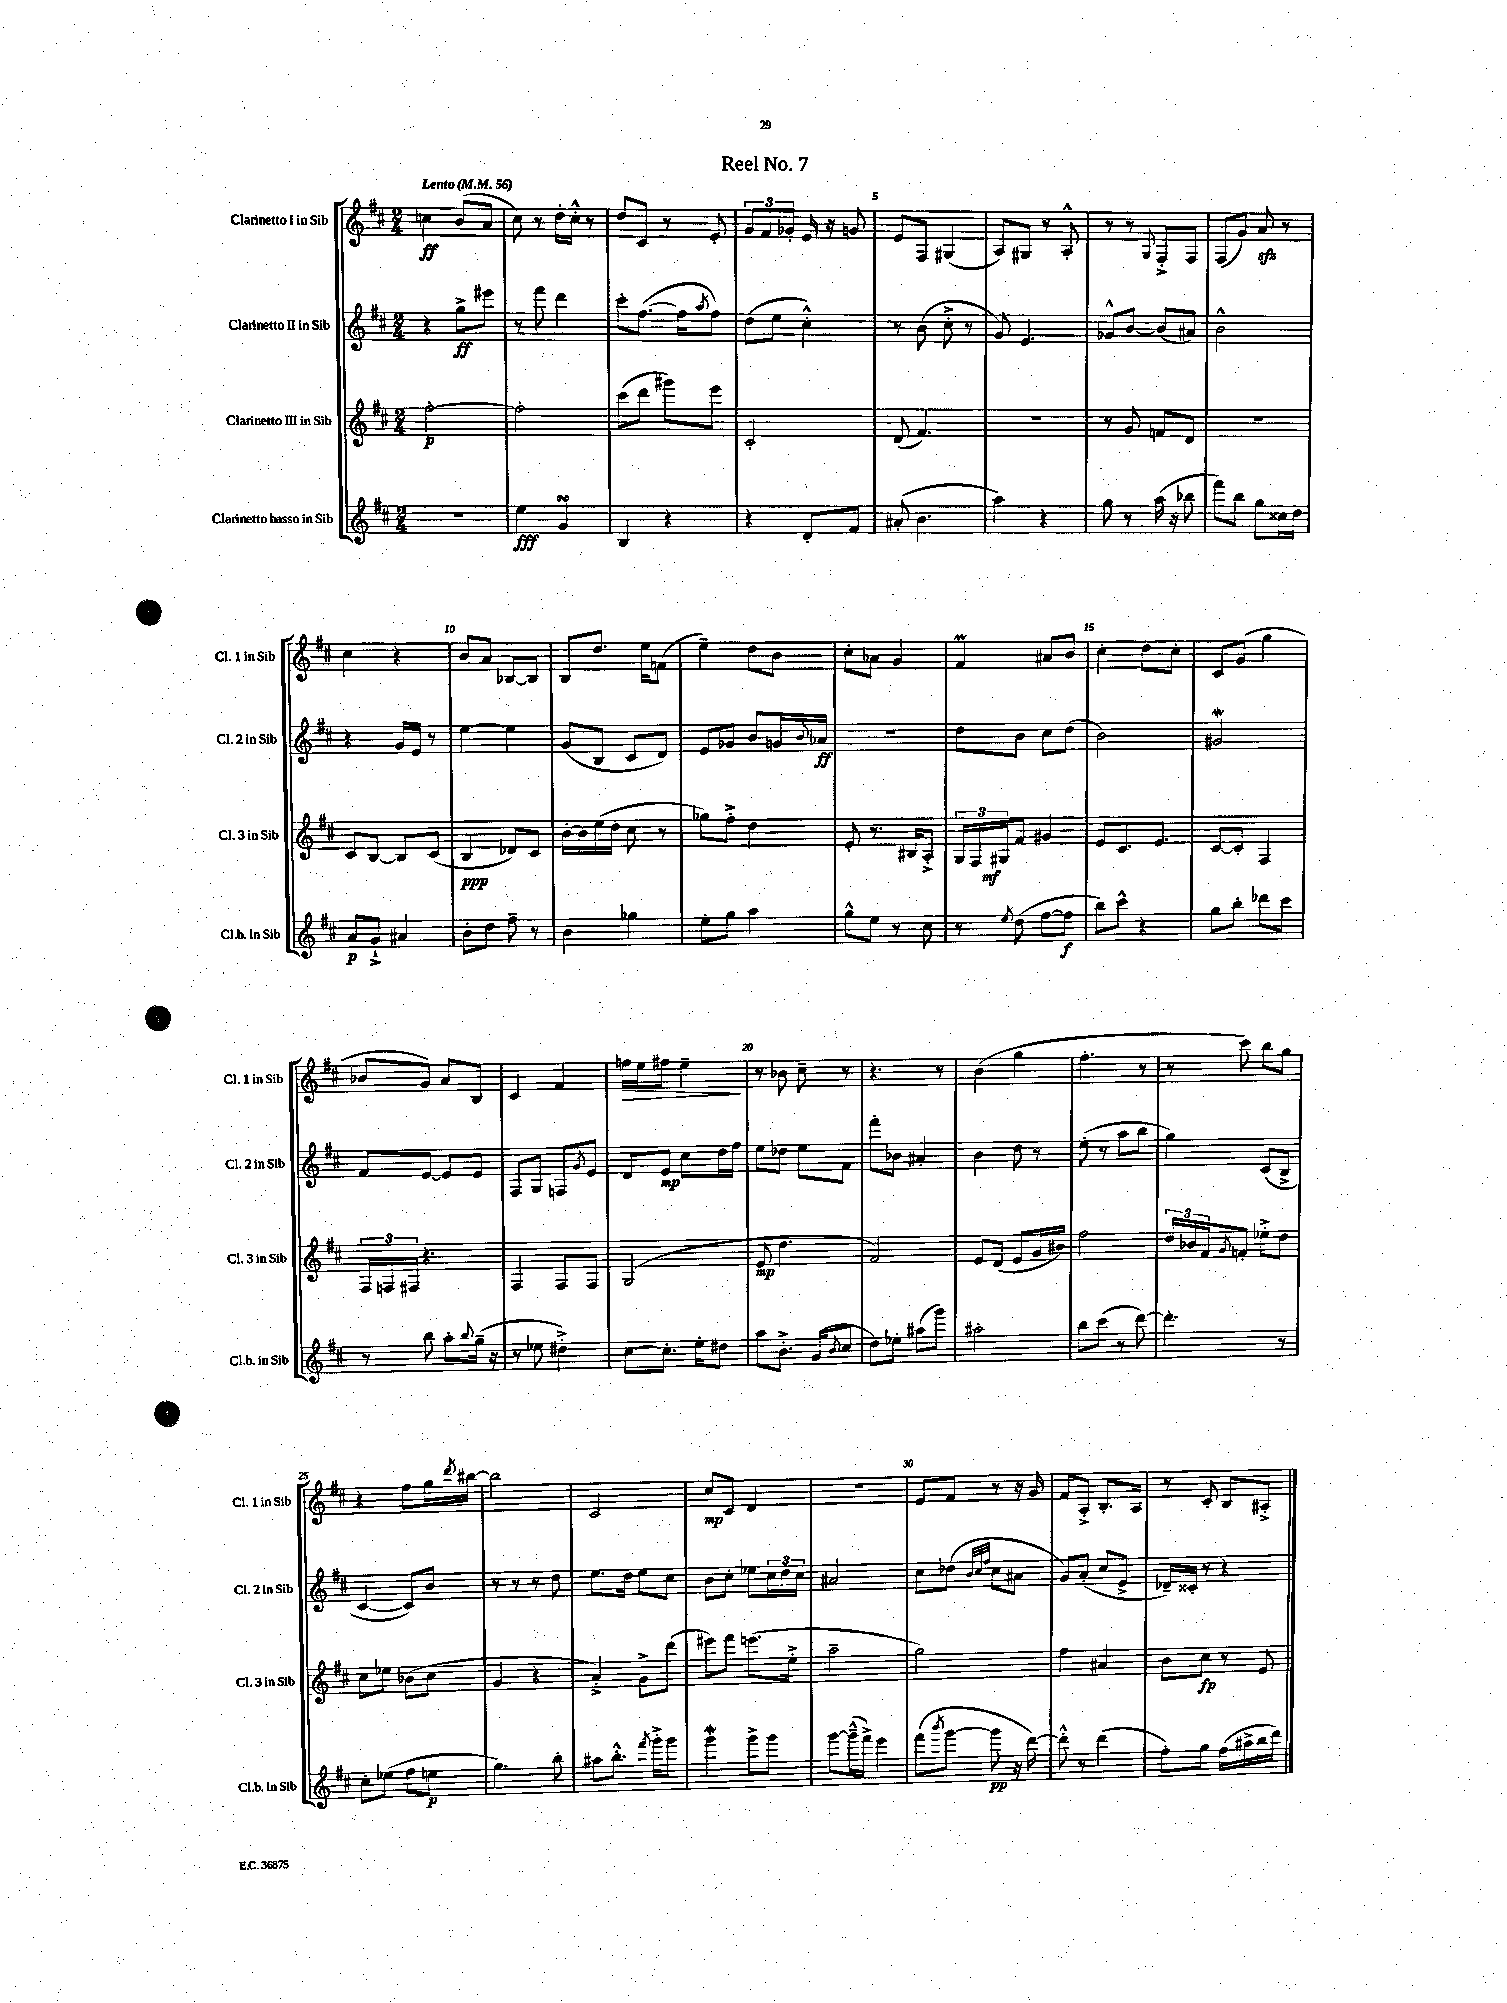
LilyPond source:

\header { title = "Reel No. 7" }
<<
\new StaffGroup <<
\new Staff = "s0" \with { instrumentName = "Clarinetto I in Sib" shortInstrumentName = "Cl. 1 in Sib" } {
    \clef treble \key d \major \numericTimeSignature \time 2/4 \tempo "Lento" 4 = 56
    c''4\ff b'8( a'8 |
    cis''8) r8 d''16-. cis''16-.-^ r8 |
    d''8 cis'8 r8 e'8-. |
    \tuplet 3/2 { g'8 fis'8 ges'8-. } e'16 r16 g'8 |
    e'8 fis8 gis4( |
    a8) gis8 r8 a8-.-^ |
    r8 r8 \appoggiatura { g8 } fis8-.-> fis8 |
    fis8( g'8) a'8\sfz r8 |
    cis''4 r4 |
    b'8 a'8 bes8~ bes8 |
    b8 d''8. e''16 f'8( |
    e''4--) d''8 b'8 |
    cis''8-. aes'8 g'4 |
    fis'4\prall ais'8 b'8 |
    cis''4-. d''8 cis''8-. |
    cis'8 g'8( g''4 |
    bes'8 g'8) a'8 b8 |
    cis'4 fis'4 |
    f''16\> e''16 fis''8 e''4--\! |
    r8 bes'8 cis''8-- r8 |
    r4. r8 |
    b'4( g''4 |
    fis''4.-. r8 |
    r8 cis'''8) b''8 g''8 |
    r4 fis''8 g''16 \acciaccatura { d'''8 } bis''16~ |
    bis''2 |
    cis'2 |
    cis''8\mp cis'8 d'4 |
    r2 |
    e'8 fis'8 r8 r16 g'16 |
    fis'8 a8-.-> b8.-. a16 |
    r8 cis'8-. b8 ais8-.-> \bar "|." |
}
\new Staff = "s1" \with { instrumentName = "Clarinetto II in Sib" shortInstrumentName = "Cl. 2 in Sib" } {
    \clef treble \key d \major \numericTimeSignature \time 2/4
    r4 g''8->\ff eis'''8 |
    r8 fis'''8 d'''4 |
    cis'''8-. fis''8.~( fis''16 \acciaccatura { a''8 } fis''8) |
    d''8( e''8 cis''4-.-^) |
    r8 b'8( cis''8-.-> r8 |
    g'8) e'4. |
    ges'8-^ b'8~ b'8( ais'8) |
    b'2-^ |
    r4 g'16 e'16 r8 |
    e''4~ e''4 |
    g'8( b8 cis'8 d'8) |
    e'8 ges'8 b'8 g'16 \appoggiatura { b'8 } aes'16\ff |
    r2 |
    d''8 b'8 cis''8 d''8( |
    b'2) |
    gis'2\mordent |
    fis'8 e'8~ e'8 e'8 |
    fis8 g8 f8 \acciaccatura { g'8 } e'8 |
    d'8 e'8\mp cis''8 d''16 fis''16 |
    e''8 des''8 e''8 fis'8 |
    fis'''8-. bes'8 ais'4-. |
    b'4 d''8 r8 |
    e''8-.( r8 a''8 b''8 |
    g''4) cis'8( b8-> |
    cis'4~ cis'8) b'8 |
    r8 r8 r8 d''8 |
    e''8. d''16 e''8 cis''8 |
    b'8 cis''8-. ees''8 \tuplet 3/2 { cis''16 d''16 cis''16 } |
    ais'2 |
    cis''8 des''8( \grace { b'32 cis''32 fis''32 } cis''8 ais'8 |
    g'8) a'8-.( cis''8 e'8-> |
    des'16--) cisis'16-. r8 r4 \bar "|." |
}
\new Staff = "s2" \with { instrumentName = "Clarinetto III in Sib" shortInstrumentName = "Cl. 3 in Sib" } {
    \clef treble \key d \major \numericTimeSignature \time 2/4
    fis''2~-.\p |
    fis''2-. |
    cis'''8( d'''8 gis'''8) e'''8 |
    cis'2-. |
    d'8( fis'4.) |
    r2 |
    r8 g'8 f'8 d'8 |
    r2 |
    cis'8 b8~ b8 cis'8( |
    b4\ppp des'8) cis'8 |
    b'16~-. b'16 e''16( d''16 cis''8 r8 |
    ges''8) fis''8-.-> d''4 |
    e'8-. r8. bis16 a8-.-> |
    \tuplet 3/2 { g16 fis16 gis16\mf } fis'8 gis'4 |
    e'8 cis'8. e'8. |
    cis'8~ cis'8-. fis4 |
    \tuplet 3/2 { fis16 f16 fis16 } r4. |
    fis4 fis8 fis8 |
    g2( |
    e'8\mp d''4. |
    fis'2) |
    e'8 d'8( e'8 g'16 bis'16) |
    fis''2 |
    \tuplet 3/2 { d''16 bes'16 fis'16 } \acciaccatura { g'8 } f'8-. ees''8-.-> d''8 |
    cis''8 ees''8 bes'8( cis''8 |
    g'4 r4 |
    a'4-.->) g'8-> d'''8( |
    eis'''8) fis'''8 e'''8.( e''16-.-> |
    a''2-- |
    g''2) |
    fis''4 ais'4 |
    b'8 cis''8\fp r8 e'8 \bar "|." |
}
\new Staff = "s3" \with { instrumentName = "Clarinetto basso in Sib" shortInstrumentName = "Cl.b. in Sib" } {
    \clef treble \key d \major \numericTimeSignature \time 2/4
    r2 |
    e''4\fff g'4\turn |
    b4 r4 |
    r4 d'8-. fis'8 |
    ais'8-.( b'4. |
    a''4) r4 |
    g''8 r8 a''16( r16 bes''8 |
    fis'''8) b''8 g''8 cisis''16 d''16 |
    a'8\p g'8-!-> ais'4 |
    b'8-. d''8 fis''8-- r8 |
    b'4 ges''4 |
    e''8-. g''8 a''4 |
    g''8-^ e''8 r8 cis''8 |
    r8 \acciaccatura { e''8 } d''8( fis''8~ fis''8\f |
    b''8) cis'''8-^ r4 |
    g''8 b''8-. des'''8 cis'''8 |
    r8 b''8 a''8-. \appoggiatura { b''8 } g''16--( r16 |
    r8 ees''8 dis''4-.->) |
    cis''8~ cis''8.-. e''16-. dis''8 |
    a''8 b'8.-.-> g'16( \acciaccatura { b'8 } cis''8 |
    d''8) ees''8-. ais''8( g'''8) |
    ais''2-. |
    b''8 cis'''8( r8 d'''8~) |
    d'''4.-. r8 |
    cis''8-. ees''8( fis''8 e''8\p |
    g''4.) b''8-. |
    ais''8 b''8.-.-^ \acciaccatura { fis'''8 } g'''16-.-> g'''8 |
    g'''4\mordent g'''8-> g'''8 |
    g'''8~ g'''16---^( fis'''16->) e'''4 |
    fis'''8( \acciaccatura { b'''8 } g'''8~ g'''8\pp r16 d'''16~) |
    d'''8-.-^ r8 d'''4( |
    fis''8-.) g''8 fis''16( ais''16-> b''16 d'''16) \bar "|." |
}
>>
>>
\layout { \context { \Score \override BarNumber.break-visibility = ##(#f #t #t) barNumberVisibility = #(every-nth-bar-number-visible 5) } }
